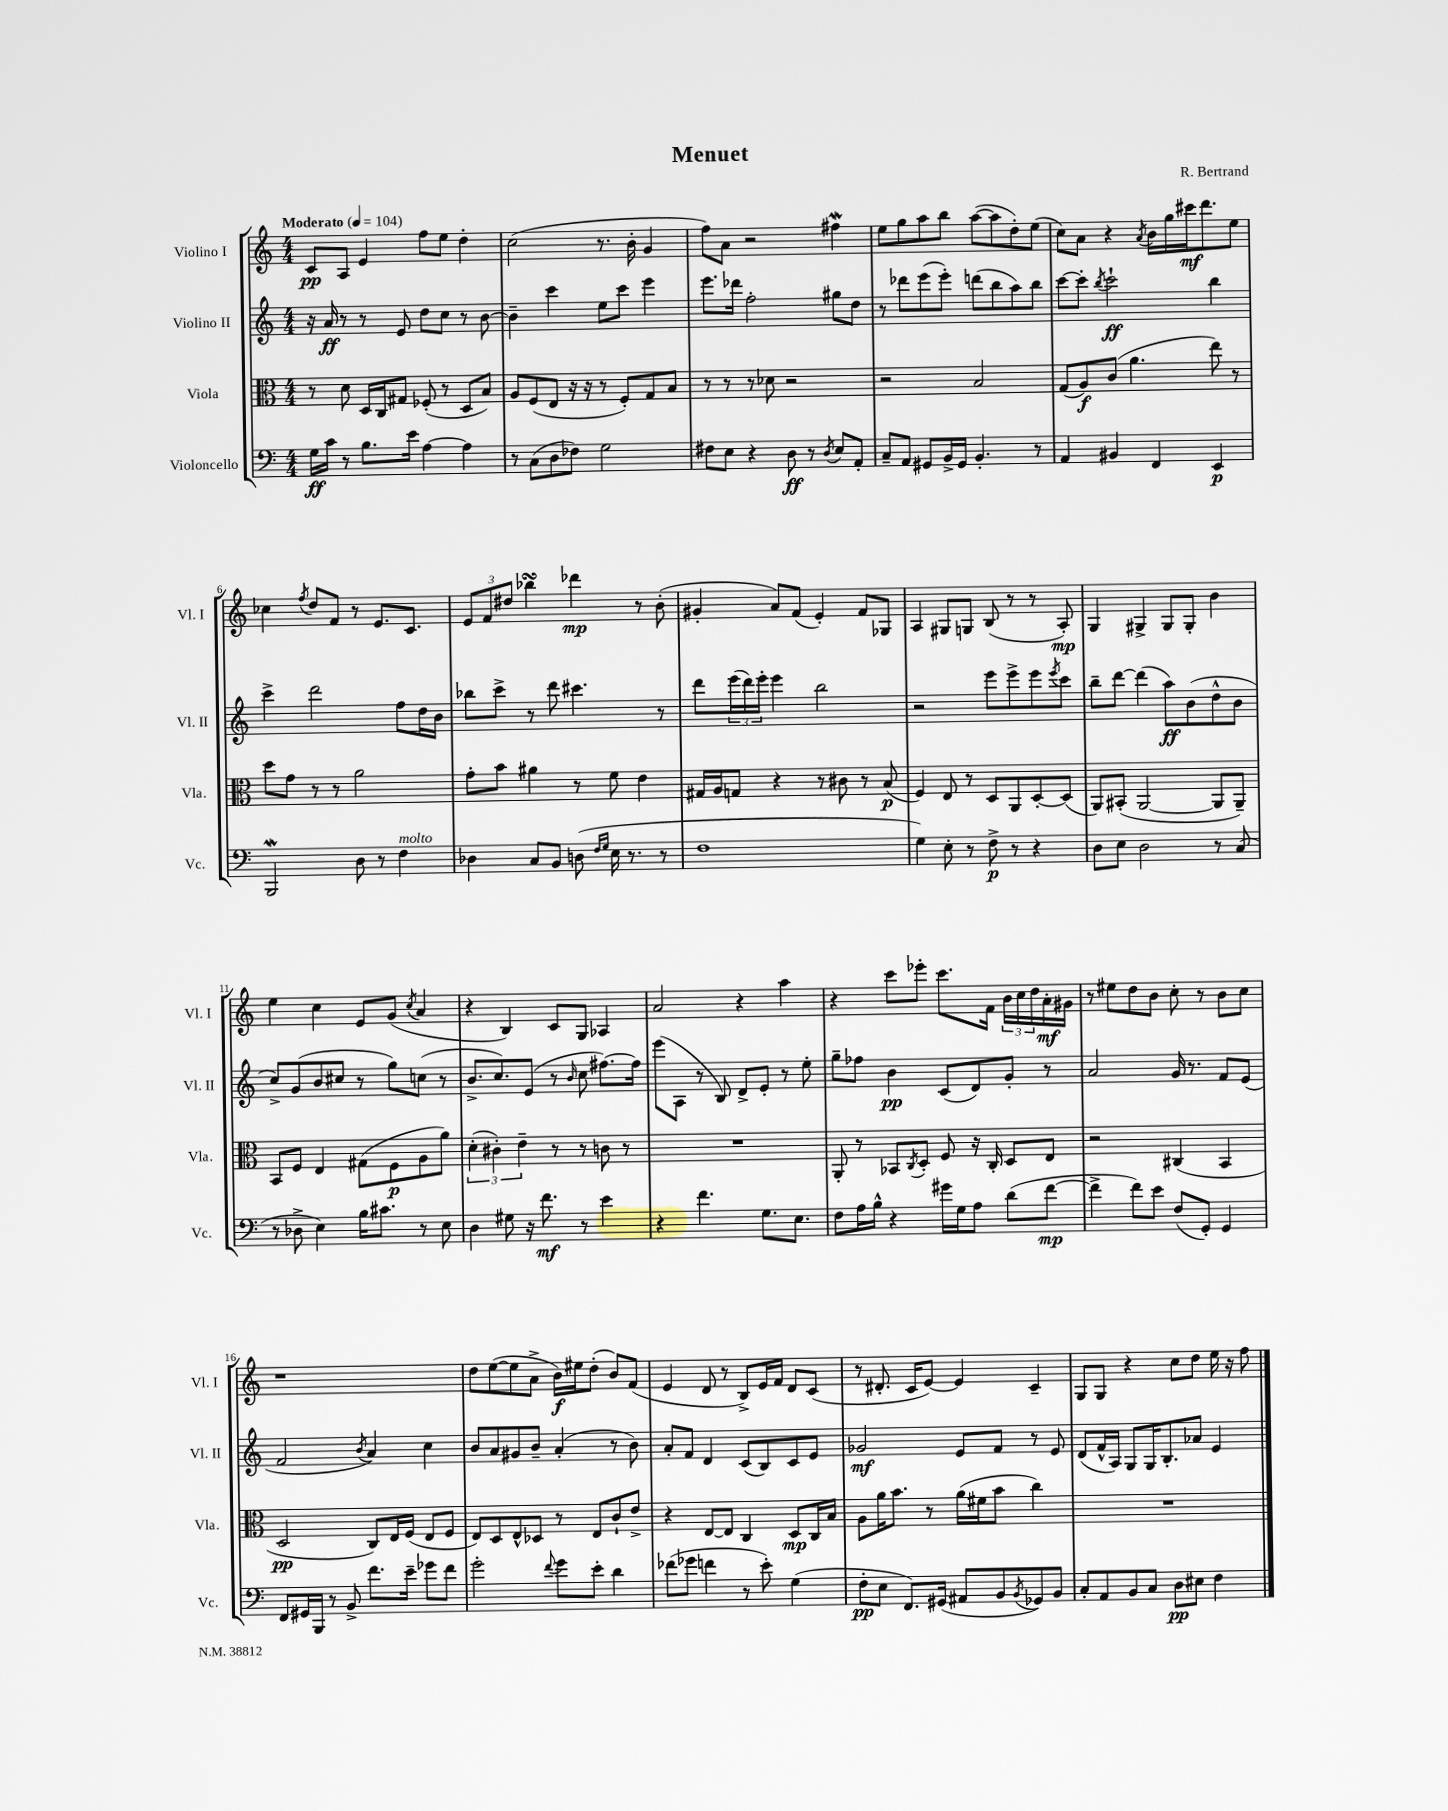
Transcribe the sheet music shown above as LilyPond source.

\header { title = "Menuet" composer = "R. Bertrand" }
<<
\new StaffGroup <<
\new Staff = "s0" \with { instrumentName = "Violino I" shortInstrumentName = "Vl. I" } {
    \clef treble \key c \major \numericTimeSignature \time 4/4 \tempo "Moderato" 4 = 104
    c'8\pp a8 e'4 f''8 e''8 d''4-. |
    c''2( r8. b'16-. g'4 |
    f''8) a'8 r2 fis''4\mordent |
    e''8 g''8 a''8 b''8 a''8~( a''8 d''8-.) e''8( |
    c''8) a'8 r4 \acciaccatura { a'8 } b'16 g''16 cis'''16\mf d'''8. e''8 |
    ces''4 \acciaccatura { f''8 } d''8 f'8 r8 e'8. c'8. |
    \tuplet 3/2 { e'8 f'8 dis''8 } bes''4\turn des'''4\mp r8 b'8-.( |
    gis'4-. a'8) f'8( e'4-.) f'8 ges8 |
    a4 gis8 g8 b8( r8 r8 a8-.\mp) |
    g4 gis4-> gis8 gis8-. b'4 |
    e''4 c''4 e'8 g'8( \acciaccatura { c''8 } a'4 |
    r4 b4) c'8 g8 aes4 |
    a'2 r4 a''4 |
    r4 c'''8 ees'''8-. c'''8. f'16 \tuplet 3/2 { b'16 c''16 d''16 } a'16-.\mf gis'16 |
    r8 eis''8 d''8 b'8 c''8-. r8 b'8 c''8 |
    r1 |
    d''8 e''8~( e''8 a'8-> b'16\f) eis''16 d''8-.( b'8) f'8( |
    e'4 d'8 r8 b8->) e'16 f'16 d'8 c'8( |
    r8 dis'8.-. c'16 e'8~) e'4 c'4-- |
    g8 g8 r4 c''8 d''8 e''16 r16 f''8 \bar "|." |
}
\new Staff = "s1" \with { instrumentName = "Violino II" shortInstrumentName = "Vl. II" } {
    \clef treble \key c \major \numericTimeSignature \time 4/4
    r16 a'16\ff r8 r8 e'8 d''8 c''8 r8 b'8~ |
    b'4-- c'''4 e''8 c'''8 e'''4 |
    e'''8. des'''16 f''2-. gis''8 d''8 |
    r8 des'''8 e'''8( e'''8-.) d'''8( b''8 a''8) b''8 |
    c'''8~ c'''8-. \acciaccatura { b''8 } c'''2-!\ff b''4 |
    c'''4-> d'''2 f''8 d''16 b'16 |
    bes''8 c'''8-> r8 d'''8 cis'''4. r8 |
    d'''8 \tuplet 3/2 { e'''16( d'''16) e'''16-. } e'''4 b''2 |
    r2 e'''8 e'''8-> e'''8 \acciaccatura { e'''8 } c'''8 |
    b''8-- d'''8~ d'''4( a''8\ff) b'8( d''8-^ b'8 |
    c''8->) g'8( b'8 cis''8 r8 g''8) c''8( r8 |
    b'8.-> c''8.) e'8( r8 \grace { b'16 } c''8 fis''8.~) fis''16 |
    e'''8( a8 r8 b8) d'8-> e'8-. r8 e''8-. |
    g''8-- fes''8 b'4\pp c'8( d'8) g'8-. r8 |
    a'2 g'16 r8. f'8 e'8( |
    f'2 \acciaccatura { b'8 } a'4) c''4 |
    b'8 a'8 gis'8 b'8-- a'4-.( r8 b'8) |
    a'8-. f'8 d'4 c'8( b8) c'8 e'8 |
    ges'2\mf e'8 f'8 r8 e'8 |
    d'8( f'16-^ a16) g8 g16 b8.-. aes'8 e'4 \bar "|." |
}
\new Staff = "s2" \with { instrumentName = "Viola" shortInstrumentName = "Vla." } {
    \clef alto \key c \major \numericTimeSignature \time 4/4
    r8 d'8 d16 c16 gis8 fes8-.( r8 d8 b8) |
    a8 f8( e8 r16 r16 r8 f8-.) g8 b8 |
    r8 r8 r8 des'8 r2 |
    r2 b2 |
    g8( a8\f) c'8( a'4. e''8) r8 |
    d''8 g'8 r8 r8 a'2 |
    g'8-. b'8 ais'4 r8 f'8 e'4 |
    gis16 a16 g8 r4 r8 cis'8 r8 b8\p( |
    f4) e8 r8 d8 a,8 d8~-. d8( |
    a,8) bis,8-.( a,2~ a,8 a,8--) |
    b,8 f8 e4 gis8( f8\p a8 a'8) |
    \tuplet 3/2 { d'4-.( cis'4-.) e'4-- } r8 r8 c'8 r8 |
    R1 |
    a,8-. r8 bes,8 \acciaccatura { c8 } d8-. f8 r16 c16-. d8 e8 |
    r2 cis4( b,4 |
    d2\pp c8) e16 f16( e8 f8 |
    e8) d8 e8-^ des8 r8 e8 c'8-! e'8-> |
    r4 e8~ e8 c4 d8\mp c16 b16 |
    a8 a'16 b'8. r8 a'16( fis'16 b'8 c''4) |
    R1 \bar "|." |
}
\new Staff = "s3" \with { instrumentName = "Violoncello" shortInstrumentName = "Vc." } {
    \clef bass \key c \major \numericTimeSignature \time 4/4
    g16\ff c'16 r8 b8. e'16 a4~ a4 |
    r8 c8( d8 fes8) g2 |
    fis8 e8 r4 d8\ff r8 \acciaccatura { d8 } e8 a,8-. |
    c8-- a,8 gis,8 b,16-> gis,16 b,4.-. r8 |
    a,4 bis,4 f,4 e,4\p |
    b,,2\mordent d8 r8 f4^\markup { \italic "molto" } |
    des4 c8 b,8 d8( \grace { f16 g16 } e16 r8. r8 |
    f1 |
    g4) e8-. r8 f8->\p r8 r4 |
    d8 e8 d2 r8 c8( |
    r8 des8-> e4) b16 cis'8. r8 e8 |
    d4 gis8 r16 f'8.\mf r8 e'4 |
    r4 f'4. g8. e8. |
    f8 a16 b16-^ r4 gis'16 g16 a8 d'8( f'8~\mp |
    f'4-> f'8) e'8 f8( g,8-.) g,4 |
    f,8 gis,16 b,,16 r8 b,8-> f'8. e'16-- ges'8 f'8 |
    g'2-. \appoggiatura { f'8 } g'8 e'8-. d'4 |
    fes'8( ges'8 f'4 r8 e'8-.) g4( |
    f8-.\pp e8 f,8.) gis,16( ais,8 b,8 \acciaccatura { b,8 } ges,8) b,8 |
    c8-. a,8 b,8 c8 d8\pp eis8 f4 \bar "|." |
}
>>
>>
